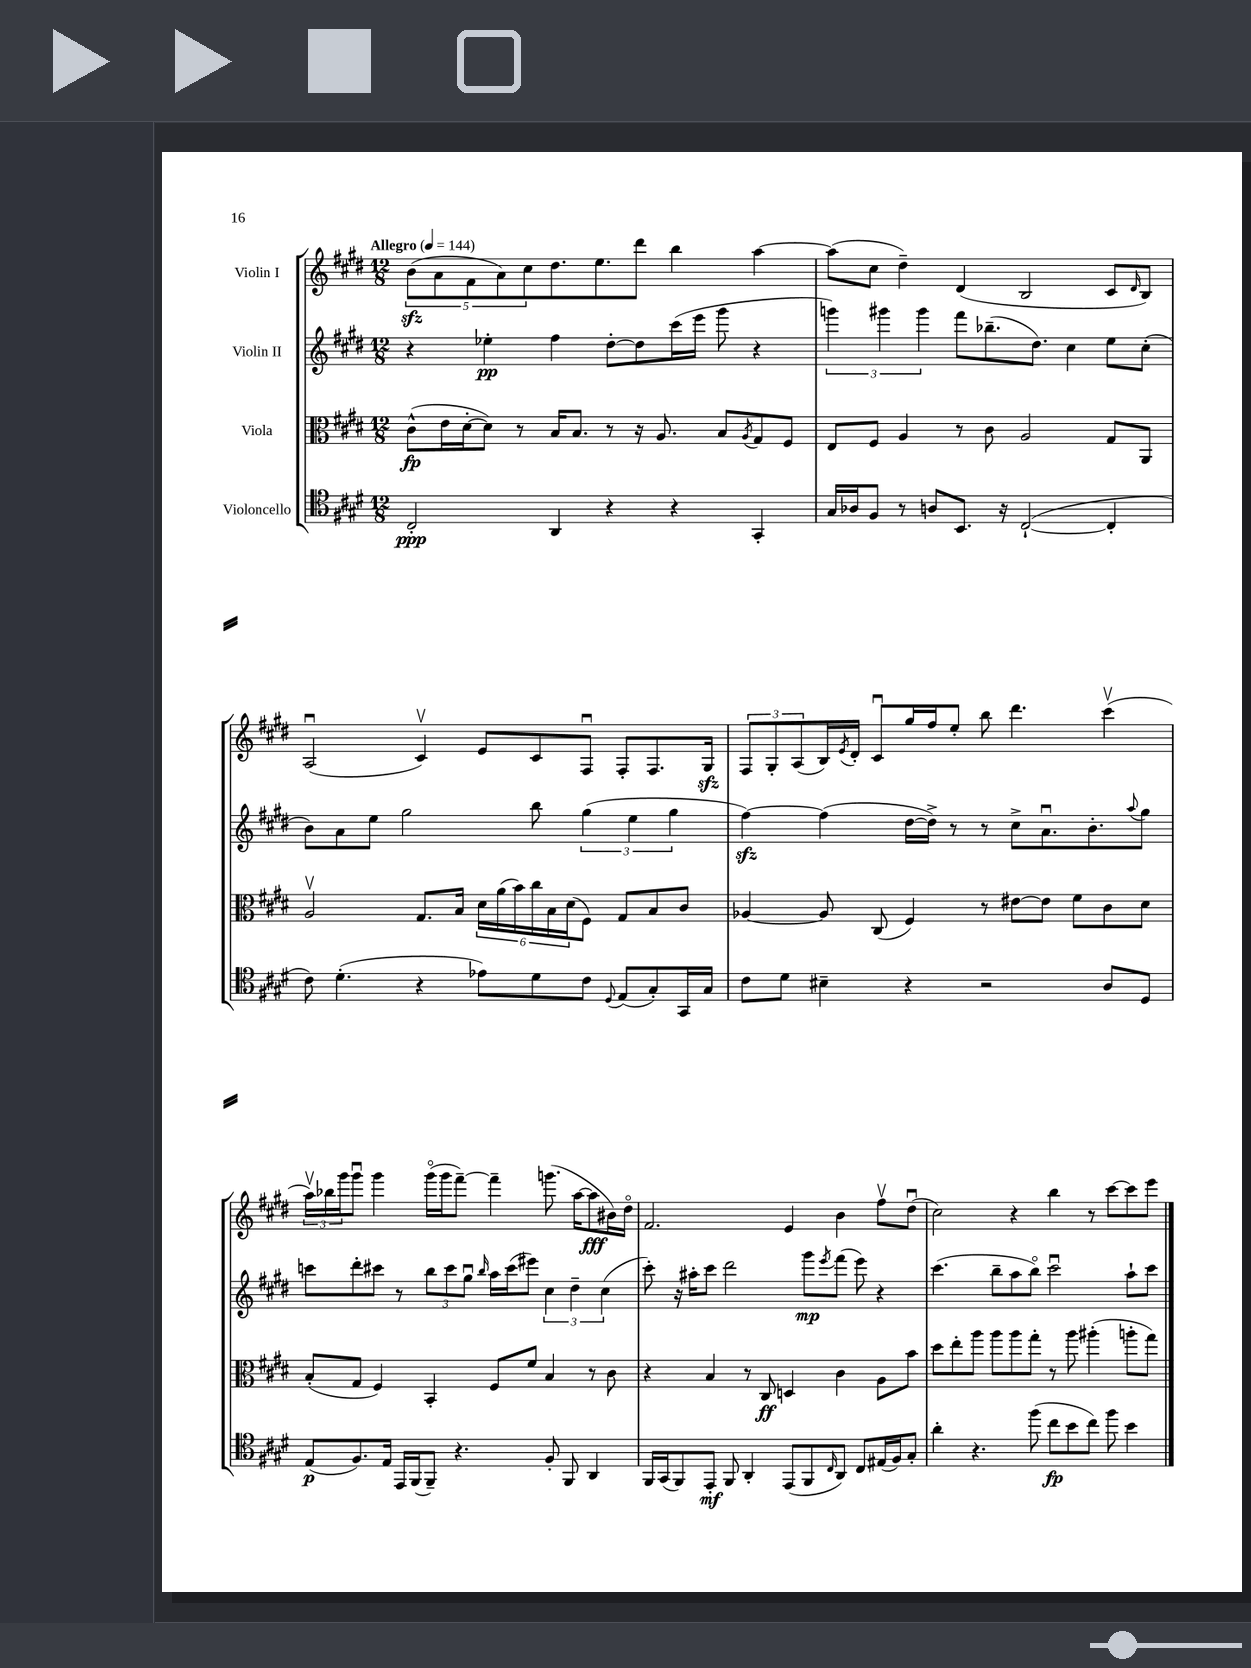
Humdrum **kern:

**kern	**kern	**kern	**kern
*staff4	*staff3	*staff2	*staff1
*clefC4	*clefC3	*clefG2	*clefG2
*k[f#c#g#d#]	*k[f#c#g#d#]	*k[f#c#g#d#]	*k[f#c#g#d#]
*M12/8	*M12/8	*M12/8	*M12/8
*MM144	*MM144	*MM144	*MM144
2C#'	(8c#^^	4r	(10b
.	.	.	10a
.	16e	.	.
.	[16d#'	.	.
.	.	.	10f#
.	8d#])	4ee-'	.
.	.	.	10a)
.	8r	.	.
.	.	.	10cc#
4AA	16B	4ff#	8.dd#
.	8.B	.	.
.	.	.	8.ee
4r	8r	[8dd#'	.
.	16r	8dd#]	8ddd#
.	8.A	.	.
4r	.	(16ccc#	4bb
.	.	16eee	.
.	8B	8ggg#	.
.	8qA	.	.
4GG#'	8G#	4r	[4aa
.	8F#	.	.
=	=	=	=
16G#	8E	6ggg)	(8aa]
16A-	.	.	.
8F#	8F#	.	8cc#
.	.	6ggg#	.
8r	4A	.	4dd#~)
.	.	6ggg#	.
8A	.	.	.
8.BB	8r	8fff#	(4d#
.	8c#	(8.bb-~	.
16r	.	.	.
([2C#`	2A	.	2B
.	.	8.dd#)	.
.	.	4cc#	.
4C#']	8G#	8ee	8c#
.	.	.	16qqd#
.	8AA	(8cc#'	8B)
=	=	=	=
8c#)	2Av	8b)	(2Au
(4.d#'	.	8a	.
.	.	8ee	.
.	.	2gg#	.
4r	8.G#	.	4c#v)
.	16B	.	.
8e-)	24d#	.	8e
.	(24a	.	.
.	24b)	.	.
8d#	24cc#	8bb	8c#
.	24B	.	.
.	(24d#	.	.
8c#	8F#)	(6gg#	8F#u
8qqD#	.	.	.
(8E	8G#	.	8F#'
.	.	6ee	.
8G#')	8B	.	8.F#
.	.	6gg#	.
16GG#	8c#	.	.
16G#	.	.	16G#
=	=	=	=
8c#	[4A-	[4ff#)	12F#
.	.	.	12G#'
8d#	.	.	.
.	.	.	(12A
4B#~	8A-]	(4ff#]	16B)
.	.	.	8qe
.	.	.	16d#'
.	(8C#	.	8c#u
4r	4F#)	[16dd#	16gg#
.	.	16dd#^])	16ff#
.	.	8r	8ee'
2r	8r	8r	8bb
.	[8e#	8cc#^	4.ddd#
.	8e#]	8.au	.
.	8f#	.	.
.	.	8.b'	.
8A	8c#	.	(4ccc#v
.	.	8qqaa	.
8D#	8d#	8gg#	.
=	=	=	=
(8E	(8B'	8ccc	24aav)
.	.	.	24bb-
.	.	.	24ggg#
8.F#)	8G#	8ddd#'	8ggg#u
.	4F#)	8ccc#	4ggg#
16E	.	.	.
16EE	.	8r	.
(16FF#	.	.	.
8FF#~)	4BB'	12bb	(16ggg#o
.	.	.	16ggg#
.	.	12ccc#	.
4.r	.	.	[8fff#~)
.	.	12gg#u	.
.	.	16qqbb	.
.	8F#	16aa	4fff#~]
.	.	(16ccc#	.
.	8f#	8eee#)	.
8F#'	4B	6cc#	(8.ggg
8FF#	.	.	.
.	.	6dd#~	.
.	.	.	[16aa
4AA	8r	.	8aa]
.	.	(6cc#	.
.	8c#	.	16b#)
.	.	.	16dd#o
=	=	=	=
16FF#	4r	8ccc#')	2.f#
(16GG#	.	.	.
8FF#)	.	16r	.
.	.	16aa#'	.
8EE'	4B	8ccc#	.
8FF#	.	2ddd#	.
4AA'	8r	.	.
.	8C#	.	.
(8EE	4D	.	4e
8FF#	.	8ggg#	.
16qqC#	.	8qeee	.
8AA)	4c#	(8fff#	4b
8C#	.	8eee)	.
(16E#	8A	4r	8ff#v
16F#)	.	.	.
8G#'	8b	.	(8dd#u
=	=	=	=
4a'	8dd#	(4.ccc#	2cc#)
.	8ee'	.	.
4.r	8aa	.	.
.	8aa	8bb~	.
.	8aa	8aa	4r
(8ff#	8gg#'	8bbo)	.
8cc#	8r	2ccc#u	4bb
8b	8aa	.	.
8cc#)	(4aa#'	.	8r
8ff#	.	.	[8ccc#
4b	8aa'	8aa`	8ccc#]
.	8gg#)	8ccc#	8eee
==	==	==	==
*-	*-	*-	*-
